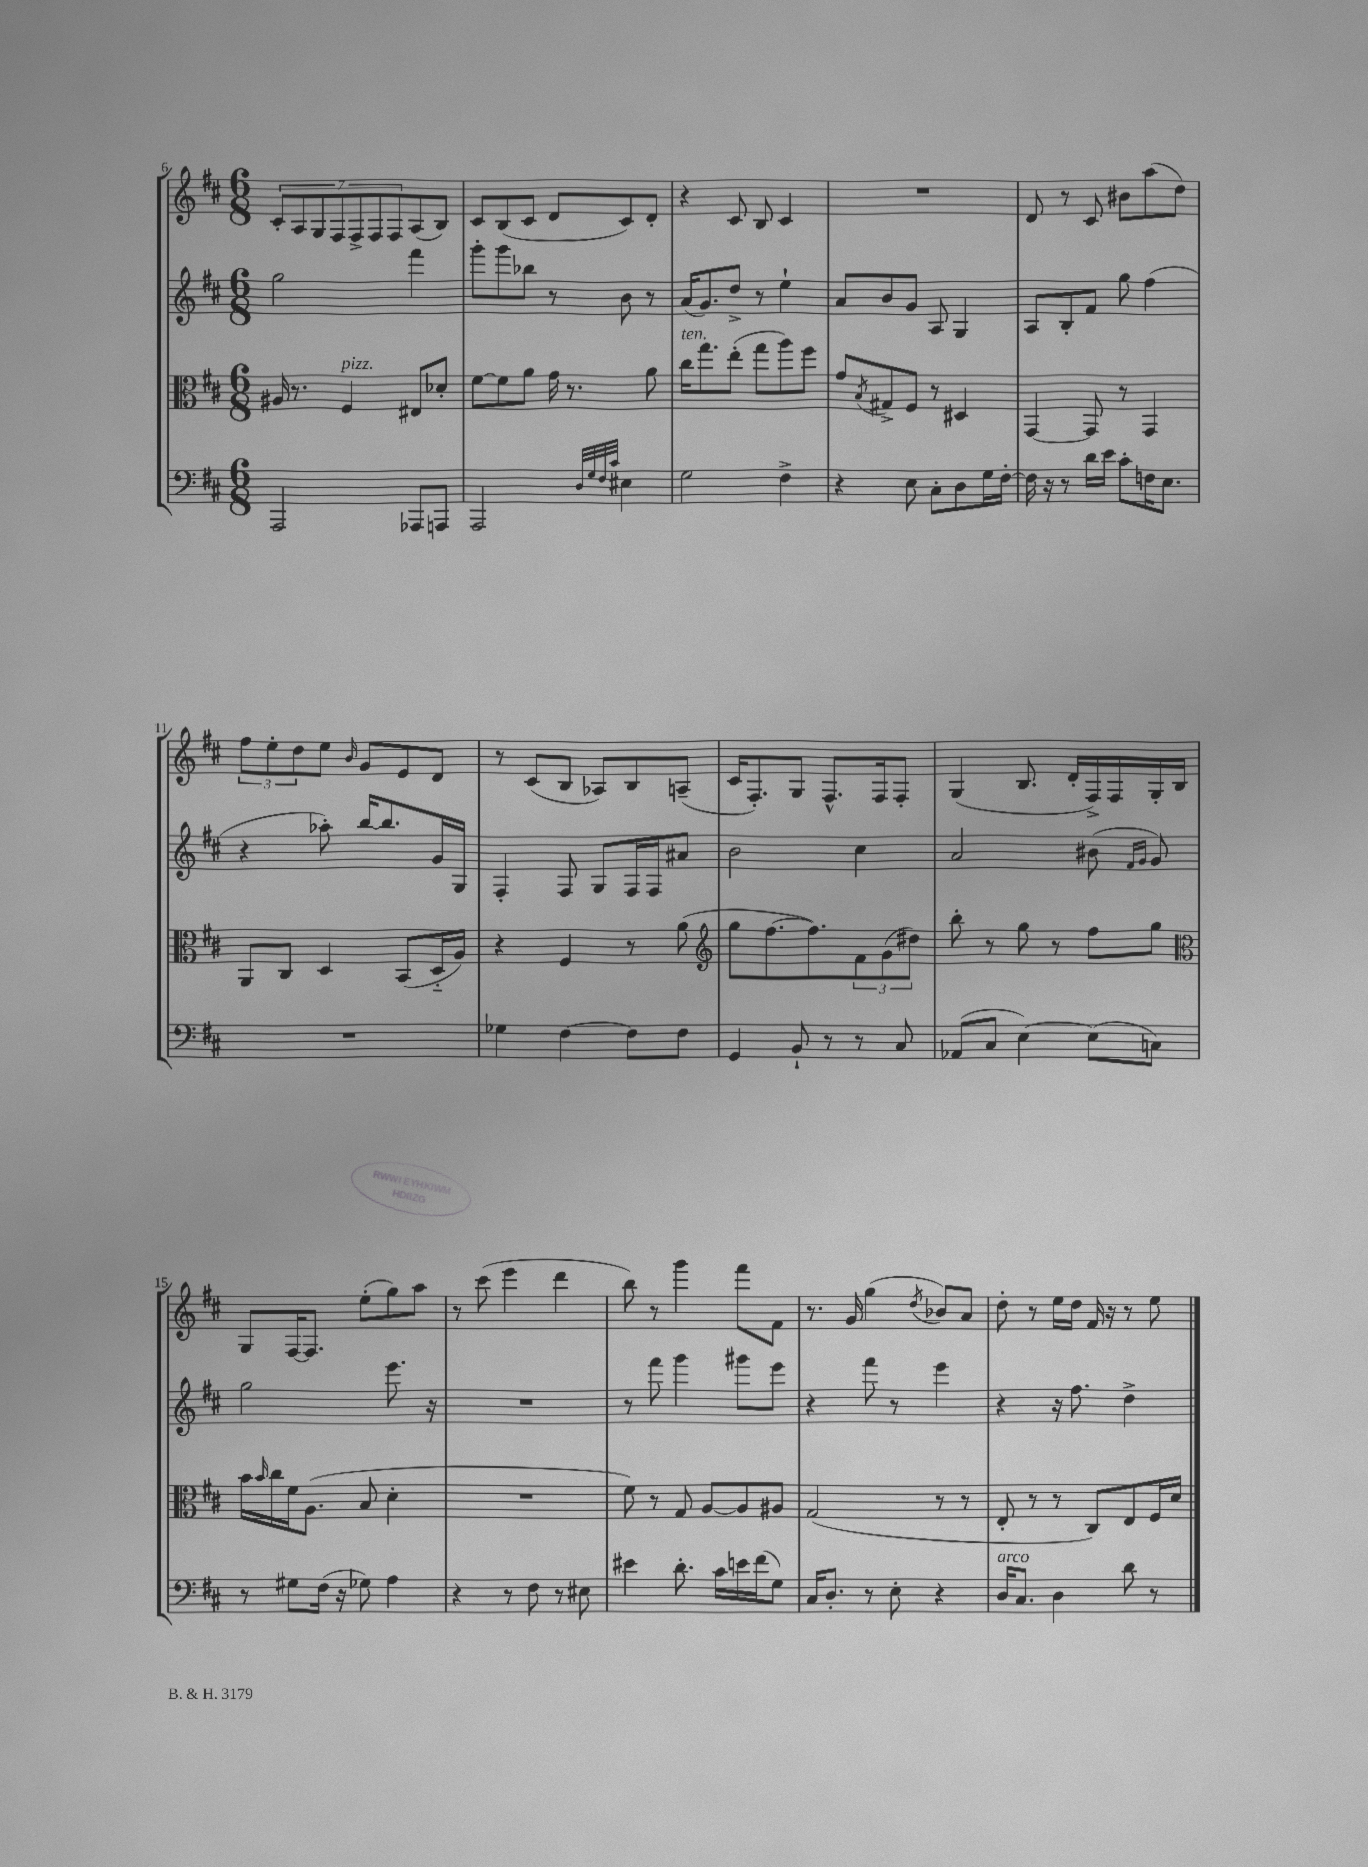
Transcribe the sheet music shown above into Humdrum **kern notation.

**kern	**kern	**kern	**kern
*staff4	*staff3	*staff2	*staff1
*clefF4	*clefC3	*clefG2	*clefG2
*k[f#c#]	*k[f#c#]	*k[f#c#]	*k[f#c#]
*M6/8	*M6/8	*M6/8	*M6/8
2AAA	16A#	2gg	14c#'
.	8.r	.	.
.	.	.	14A
.	.	.	14G
.	.	.	14F#
.	4F#	.	.
.	.	.	14F#^
.	.	.	14F#
.	.	.	14F#
8AAA-	8E#	4fff#	(8A
8AAA	8d-'	.	8B)
=	=	=	=
2AAA	[8f#	8ggg'	8c#
.	8f#]	8ggg	(8B
.	8a	8bb-	8c#
.	16g	8r	8d
.	8.r	.	.
32qqD	.	.	.
32qqG	.	.	.
32qqF#	.	.	.
32qqc#	.	.	.
4E#	.	8b	8c#)
.	8a	8r	8d'
=	=	=	=
2G	16cc#	(16a	4r
.	8.gg	8.g)	.
.	(8ee'	8dd^	8c#
.	8gg	8r	8B
4F#^	8aa)	4ee`	4c#
.	8ff#	.	.
=	=	=	=
4r	8g	8a	2.r
.	8qB	.	.
.	8G#^	8b	.
8E	8F#	8g	.
8C#'	8r	8A	.
8D	4D#	4G	.
16G	.	.	.
[16F#'	.	.	.
=	=	=	=
16F#]	[4GG	8A	8d
16r	.	.	.
8r	.	8B'	8r
16d	8GG]	8f#	8c#
16e	.	.	.
8c#'	8r	8gg	8b#
16F	4GG	(4ff#	(8aa
8.E	.	.	.
.	.	.	8dd)
=	=	=	=
2.r	8AA	4r	12ff#
.	.	.	12ee'
.	8C#	.	.
.	.	.	12dd
.	4D	8aa-')	8ee
.	.	.	16qqb
.	.	[16bb	8g
.	.	8.bb]	.
.	(8BB	.	8e
.	16D'~	16g	8d
.	16A)	16G	.
=	=	=	=
4G-	4r	4F#'	8r
.	.	.	(8c#
[4F#	4F#	8F#	8B
.	.	8G	8A-)
8F#]	8r	16F#	8B
.	.	16F#	.
8F#	(8a	8a#	(8A~
=	=	=	=
*	*clefG2	*	*
4GG	8gg	2b	16c#
.	.	.	8.F#')
.	[8.ff#	.	.
8BB`	.	.	8G
.	8.ff#])	.	.
8r	.	.	8.F#^^
8r	12f#	4cc#	.
.	.	.	16F#
.	(12g	.	.
8C#	.	.	8F#'
.	12dd#)	.	.
=	=	=	=
(8AA-	8bb'	2a	(4G
8C#	8r	.	.
[4E)	8gg	.	8.B
.	8r	.	.
.	.	.	16d'
(8E]	8ff#	(8b#	16F#^)
.	.	.	16F#
.	.	16qqf#	.
.	.	16qqg	.
8C)	8gg	8g)	16G'
.	.	.	16B
=	=	=	=
*	*clefC3	*	*
8r	16b	2gg	8G
.	16qqb	.	.
.	16cc#	.	.
8G#	16f#	.	[16F#
.	(8.A	.	8.F#]
(16F#	.	.	.
16r	.	.	.
8G-)	8B	.	(8ee'
4A	4d'	8.eee	8gg)
.	.	.	8aa
.	.	16r	.
=	=	=	=
4r	2.r	2.r	8r
.	.	.	(8ccc#
8r	.	.	4eee
8F#	.	.	.
8r	.	.	4ddd
8E#	.	.	.
=	=	=	=
4e#	8f#)	8r	8bb)
.	8r	8fff#	8r
8.d'	8G	4ggg	4ggg
.	[8A	.	.
16c#	.	.	.
16e	8A]	8ggg#	8fff#
(16f#	.	.	.
8G)	8A#	8eee	8f#
=	=	=	=
16C#	(2G	4r	8.r
8.D'	.	.	.
.	.	.	16g
8r	.	8fff#	(4gg
8E'	.	8r	.
.	.	.	8qdd
4r	8r	4eee	8b-)
.	8r	.	8a
=	=	=	=
16D	8E'	4r	8dd'
8.C#	.	.	.
.	8r	.	8r
4D	8r	16r	16ee
.	.	8.ff#	16dd
.	8C#)	.	16f#
.	.	.	16r
8d	8E	4dd^	8r
8r	16F#	.	8ee
.	16d	.	.
==	==	==	==
*-	*-	*-	*-
